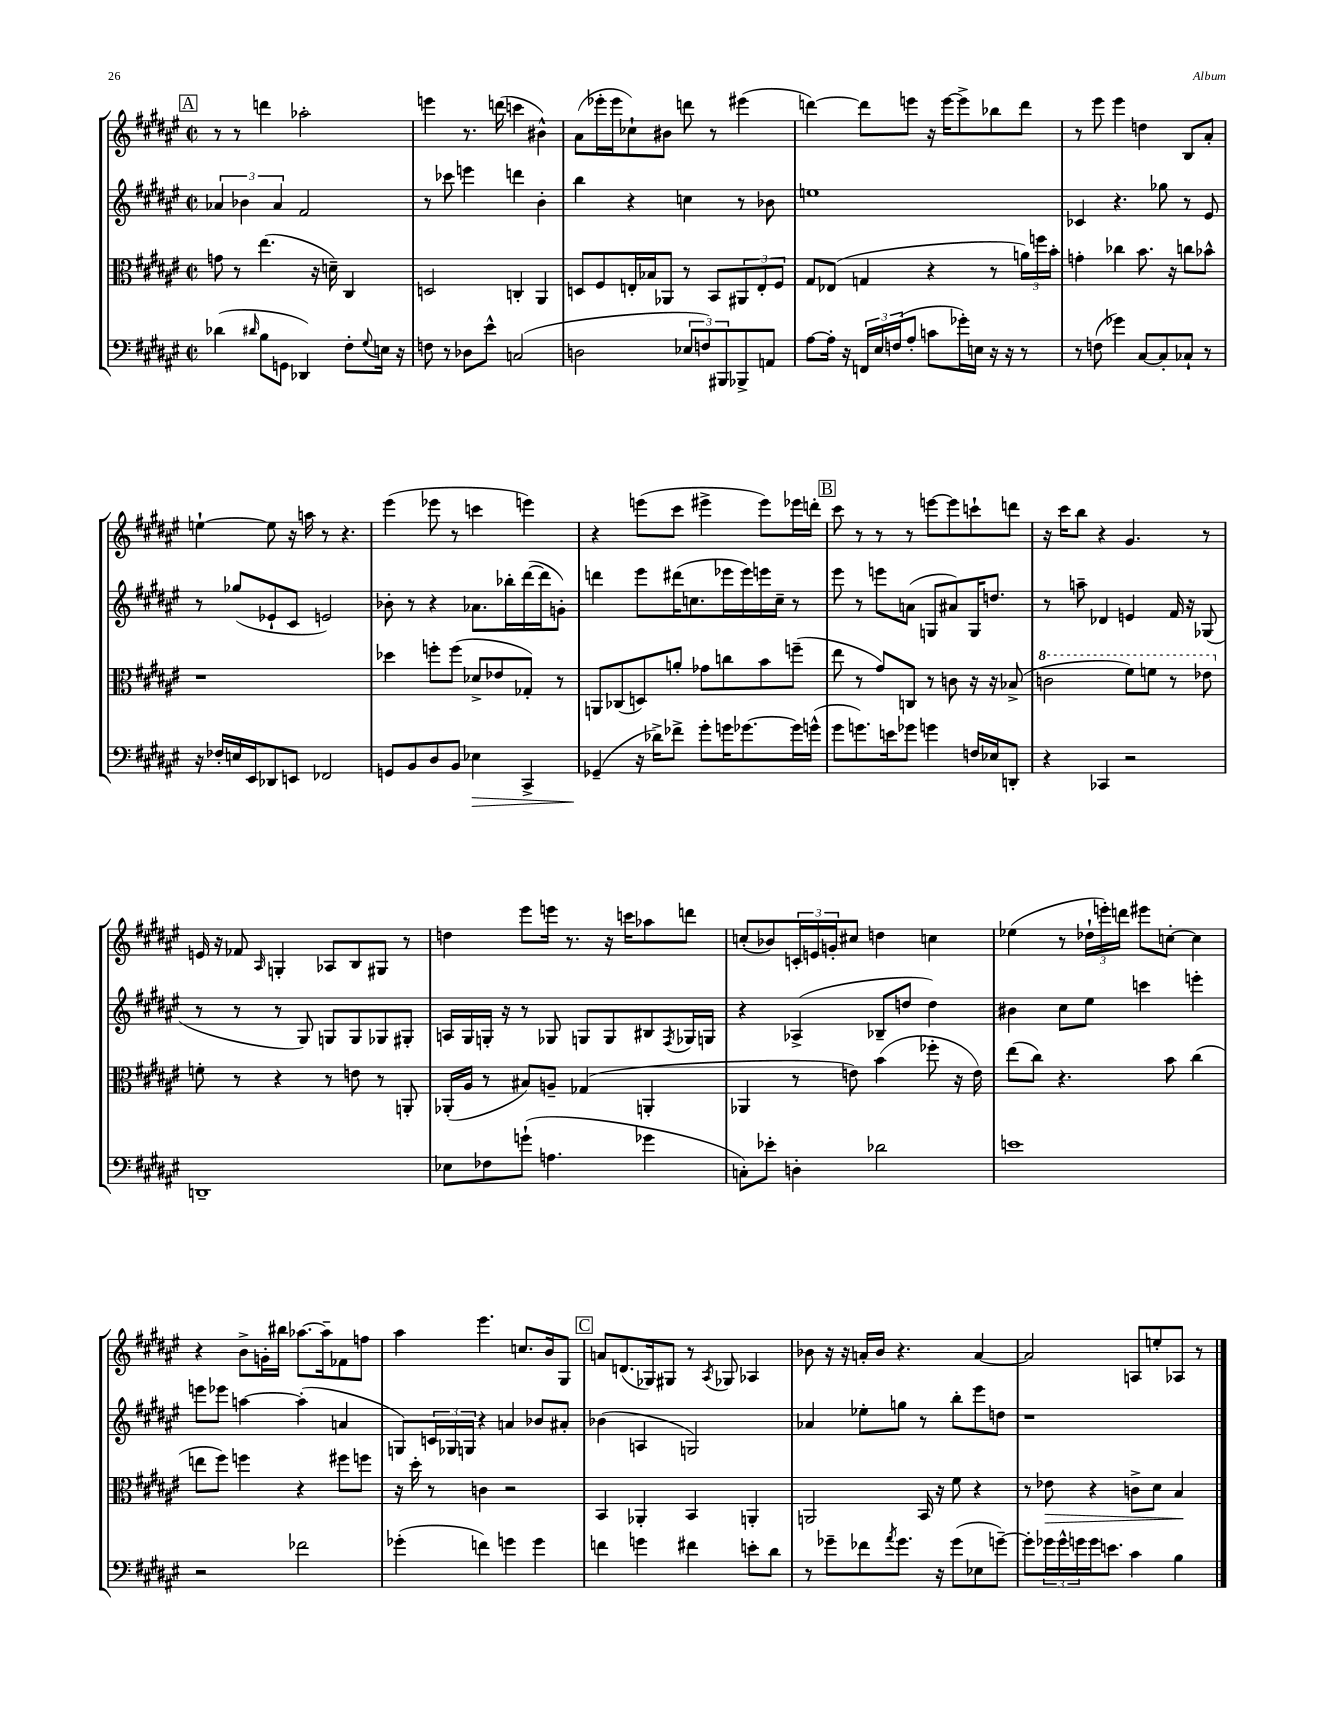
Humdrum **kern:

**kern	**kern	**kern	**kern
*staff4	*staff3	*staff2	*staff1
*clefF4	*clefC3	*clefG2	*clefG2
*k[f#c#g#d#a#e#]	*k[f#c#g#d#a#e#]	*k[f#c#g#d#a#e#]	*k[f#c#g#d#a#e#]
*M2/2	*M2/2	*M2/2	*M2/2
*met(c|)	*met(c|)	*met(c|)	*met(c|)
(4d-	8g	6a-	8r
.	8r	.	8r
.	.	6b-	.
16qqd#	.	.	.
8B	(4.ee#	.	4ddd
.	.	6a-	.
8GG	.	.	.
4DD-)	.	2f#	2aa-'
.	16r	.	.
.	16d~)	.	.
8F#'	4C#	.	.
8qqG#	.	.	.
16E	.	.	.
16r	.	.	.
=	=	=	=
8F	2D	8r	4eee
8r	.	8ccc-	.
8D-	.	4eee	8.r
8e#^^	.	.	.
.	.	.	(16ddd
(2C	4C'	4ddd	4ccc
.	4AA#	4b'	4b#^^)
=	=	=	=
2D	8D	4bb	(8a#
.	8F#	.	16eee-'
.	.	.	16eee-
.	16E'	4r	8cc-`)
.	16B-	.	.
.	8AA-	.	8b#
12E-	8r	4cc	8ddd
12F)	.	.	.
.	8BB	.	8r
12BBB#	.	.	.
8BBB-^	12AA#	8r	(4eee#
.	12E'	.	.
8AA	.	8b-	.
.	12F#	.	.
=	=	=	=
[8A#	8G#	1ee	[4ddd)
16A#']	(8E-	.	.
16r	.	.	.
24FF	4G	.	8ddd]
24E#	.	.	.
(24F	.	.	.
8A#'	.	.	8eee
8c	4r	.	16r
.	.	.	[16eee
16g-')	.	.	8eee^]
16E	.	.	.
16r	8r	.	8bb-
16r	.	.	.
8r	24a)	.	8ddd
.	24ff	.	.
.	24b'	.	.
=	=	=	=
8r	4g'	4c-	8r
(8F	.	.	8eee#
4g-)	4cc-	4.r	4eee#
[8C#	8.b	.	4dd
8C#']	.	8gg-	.
.	16r	.	.
8C-`	8cc	8r	8B
8r	8b-^^	8e#	8a#'
=	=	=	=
16r	1r	8r	[4ee`
16F-'	.	.	.
16E	.	(8gg-	.
16EE#	.	.	.
8DD-	.	8e-`	8ee]
8EE	.	8c#	16r
.	.	.	16aa
2FF-	.	2e)	8r
.	.	.	4.r
=	=	=	=
8GG	4dd-	8b-'	(4eee#
8BB	.	8r	.
8D#	8ff'	4r	8eee-
8BB	(8ff	.	8r
4E-	8d-^	8.a-	4ccc
.	8e-	.	.
.	.	16bb-'	.
4CC#^	8G-')	([16ddd#	4eee)
.	.	16ddd#]	.
.	8r	8g')	.
=	=	=	=
(4GG-~	8AA	4ddd	4r
.	(8C-	.	.
16r	8D)	8eee#	(8eee
16d-^)	.	.	.
8f-^	8a'	(16ddd#	8ccc#
.	.	8.cc	.
8g#'	8g-	.	4eee#^
16g	8cc	16eee-	.
[8.g-	.	16eee-)	.
.	8b	16eee	8eee#)
.	.	16cc~	.
16g-]	(8ff~	8r	16eee-
(16g^^	.	.	16ddd'
=	=	=	=
8g#	8ee#	8eee#	8ccc#
8.g)	8r	8r	8r
.	8g#)	8eee	8r
16e	.	.	.
8g-	8C	(8a	8r
4g	8r	8G	[8eee
.	8c	8a#)	8eee]
16F	16r	16G	8ccc`
16E-	16r	8.dd	.
8DD'	(8B-^	.	8ddd
=	=	=	=
4r	2cc	8r	16r
.	.	.	16ccc#
.	.	8aa~	8bb
4CC-	.	4d-	4r
2r	8ff#)	4e	4.g#
.	8ff	.	.
.	8r	16f#	.
.	.	16r	.
.	8ee-	(8G-	8r
=	=	=	=
1DD~	8f'	8r	16e
.	.	.	16r
.	8r	8r	8f-
.	.	.	16qqA#
.	4r	8r	4G'
.	.	8G#)	.
.	8r	8G	8A-
.	8e	8G	8B
.	8r	8G-	8G#
.	8AA'	8G#'	8r
=	=	=	=
8E-	(16AA-'	16A	4dd
.	16A#	16G#	.
8F-	8r	16G'	.
.	.	16r	.
(8g`	8B#)	8r	8eee#
4.A	8A~	8G-	16eee
.	.	.	8.r
.	(4G-	8G	.
.	.	8G	16r
.	.	.	16ccc
4g-	4AA'	8B#	8aa-
.	.	8qF#	.
.	.	16G-	8ddd
.	.	16G	.
=	=	=	=
8C')	4AA-	4r	(8cc'
8e-'	.	.	8b-)
4D'	8r	(4A-^	24c'
.	.	.	24e
.	.	.	24g'
.	8e)	.	8cc#
2d-	(4b	8B-~	4dd
.	.	8dd	.
.	8ff-'	4dd)	4cc
.	16r	.	.
.	16e)	.	.
=	=	=	=
1e	(8ee#	4b#	(4ee-
.	8cc#)	.	.
.	4.r	8cc#	8r
.	.	8ee#	24dd-`
.	.	.	24eee')
.	.	.	24ddd
.	.	4ccc	8eee#
.	8b	.	[8cc'
.	(4cc#	4eee'	4cc]
=	=	=	=
2r	8ee	8eee	4r
.	8ff#)	8eee-	.
.	4ff	[4aa	8b^
.	.	.	16g'
.	.	.	16bb#
2f-	4r	(4aa']	[8.aa-
.	.	.	16aa-~]
.	8ff#	4a	8f-
.	8ff	.	8ff
=	=	=	=
(4g-'	16r	8G)	4aa#
.	16dd#'	.	.
.	8r	24c	.
.	.	24G-	.
.	.	24G	.
4f)	4c	4r	4.eee#
4g	2r	4a	.
.	.	.	8.cc
4g	.	8b-	.
.	.	.	16b
.	.	8a#'	8G#
=	=	=	=
4f	4BB	(4b-	8a
.	.	.	(8.d
4g	4AA-'	4A	.
.	.	.	16G-)
.	.	.	8G#
4f#	4BB	2G)	8r
.	.	.	8qA#
.	.	.	8G-
8e'	4AA'	.	4A-
8d#	.	.	.
=	=	=	=
8r	2AA	4a-	8b-
8g-~	.	.	16r
.	.	.	16r
8f-	.	8ee-'	16a'
.	.	.	16b-
8qa#	.	.	.
8.g-	.	8gg	4.r
.	16BB	8r	.
16r	16r	.	.
(8g-	8f#	8bb'	.
8E-	4r	8eee#	[4a
[8g~)	.	8dd	.
=	=	=	=
8g']	8r	1r	2a]
24g-	8e-	.	.
24g-^^	.	.	.
24g	.	.	.
16g	4r	.	.
8.e	.	.	.
4c#	8c^	.	8A
.	8d#	.	8ee'
4B	4B	.	8A-
.	.	.	8r
==	==	==	==
*-	*-	*-	*-
